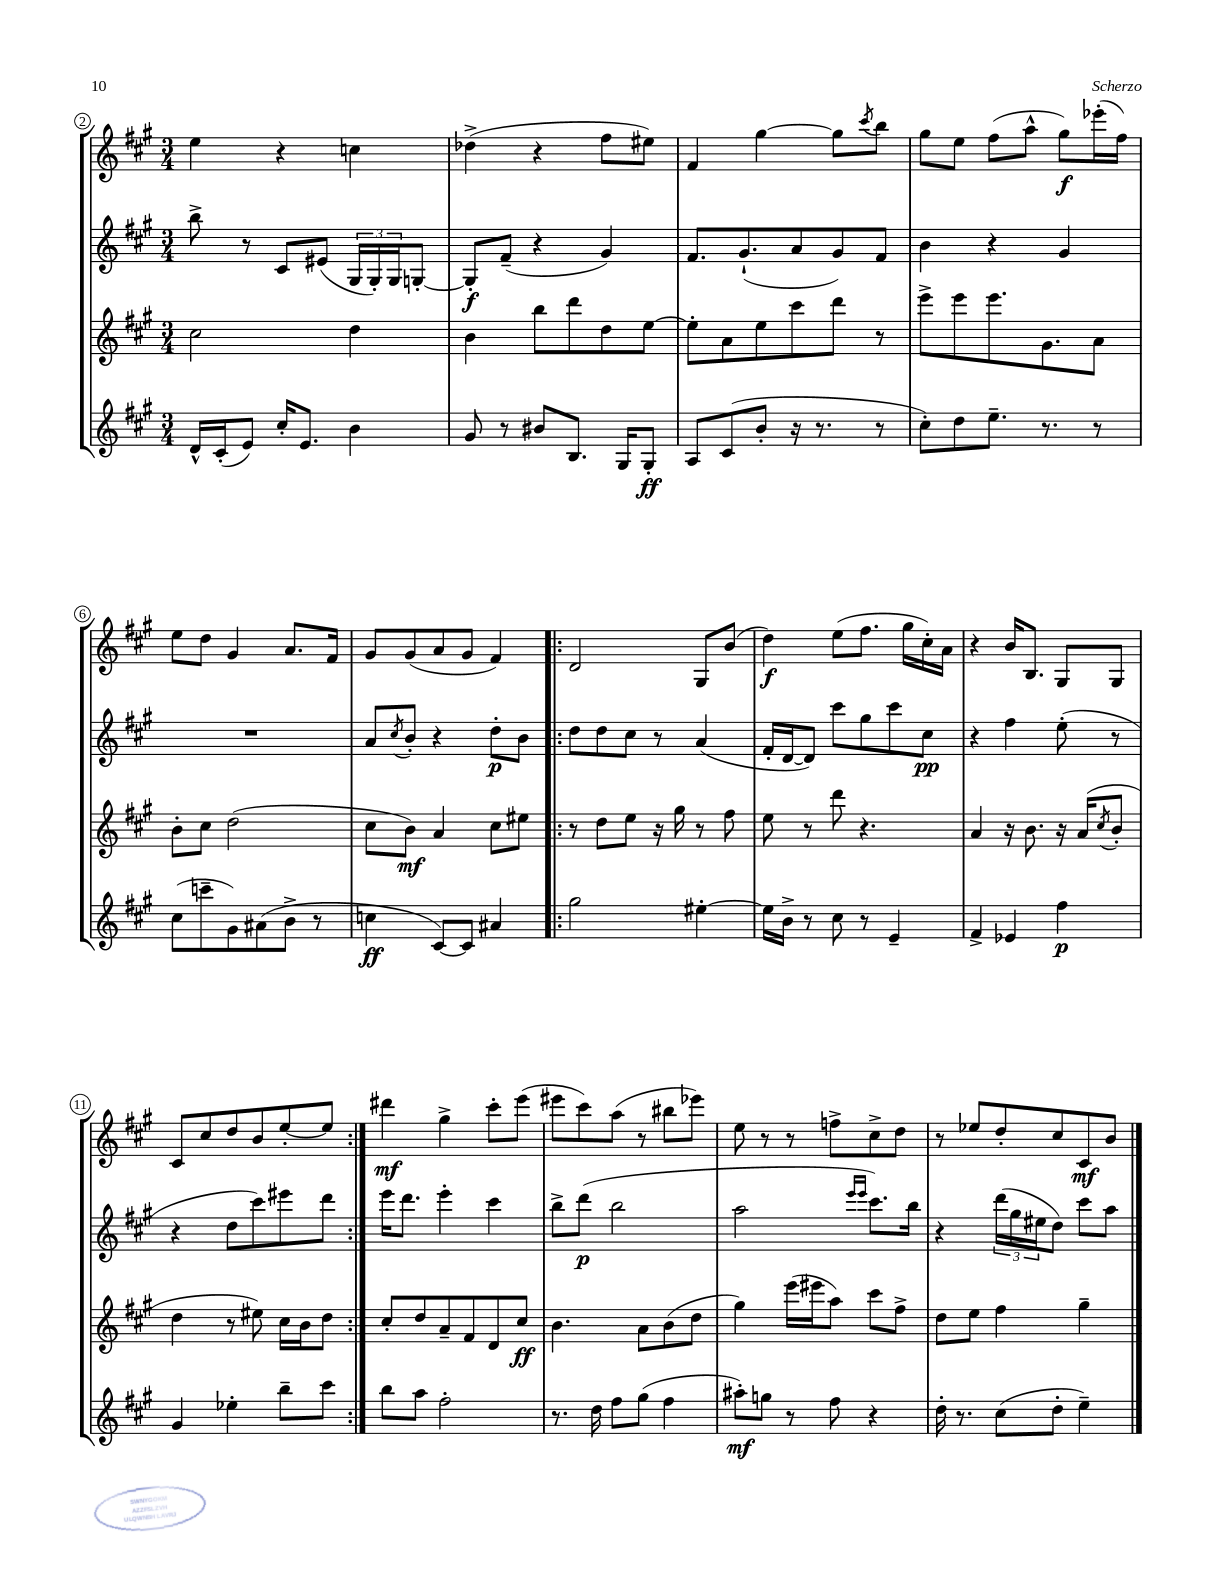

**kern	**dynam	**kern	**dynam	**kern	**dynam	**kern	**dynam
*part4	*part4	*part3	*part3	*part2	*part2	*part1	*part1
*staff4	*staff4	*staff3	*staff3	*staff2	*staff2	*staff1	*staff1
*clefG2	*	*clefG2	*	*clefG2	*	*clefG2	*
*k[f#c#g#]	*	*k[f#c#g#]	*	*k[f#c#g#]	*	*k[f#c#g#]	*
*M3/4	*	*M3/4	*	*M3/4	*	*M3/4	*
=2	=2	=2	=2	=2	=2	=2	=2
16d^^/LL	.	2cc#\	.	8bb^\	.	4ee\	.
(16c#'/J	.	.	.	.	.	.	.
8e/J)	.	.	.	8r	.	.	.
16cc#'/KL	.	.	.	8c#/L	.	4r	.
8.e/J	.	.	.	.	.	.	.
.	.	.	.	(8e#X/J	.	.	.
4b\	.	4dd\	.	24G#/LL	.	4ccn\	.
.	.	.	.	24G#'/)	.	.	.
.	.	.	.	24G#/J	.	.	.
.	.	.	.	[8Gn'/J	.	.	.
=3	=3	=3	=3	=3	=3	=3	=3
8g#/	.	4b\	.	8G'/L]	f	(4dd-X^\	.
8r	.	.	.	(8f#~/J	.	.	.
8b#X/L	.	8bb\L	.	4r	.	4r	.
8.B/J	.	8ddd\	.	.	.	.	.
.	.	8dd\	.	4g#/)	.	8ff#\L	.
16G#/KL	.	.	.	.	.	.	.
8G#'/J	ff	[8ee\J	.	.	.	8ee#X\J)	.
=4	=4	=4	=4	=4	=4	=4	=4
8A/L	.	8ee'\L]	.	8.f#/L	.	4f#/	.
(8c#/	.	8a\	.	.	.	.	.
.	.	.	.	(8.g#`/	.	.	.
8b'/J	.	8ee\	.	.	.	[4gg#\	.
16r	.	8ccc#\	.	8a/	.	.	.
8.r	.	.	.	.	.	.	.
.	.	8ddd\J	.	8g#/)	.	8gg#\L]	.
.	.	.	.	.	.	8qccc#/	.
8r	.	8r	.	8f#/J	.	8bb\J	.
=5	=5	=5	=5	=5	=5	=5	=5
8cc#'\L)	.	8eee^\L	.	4b\	.	8gg#\L	.
8dd\	.	8eee\	.	.	.	8ee\J	.
8.ee~\J	.	8.eee\	.	4r	.	(8ff#\L	.
.	.	.	.	.	.	8aa^^\J	.
8.r	.	8.g#\	.	.	.	.	.
.	.	.	.	4g#/	.	8gg#\L)	f
8r	.	8a\J	.	.	.	(16eee-X'\L	.
.	.	.	.	.	.	16ff#\JJ)	.
!!LO:LB:g=z
=6	=6	=6	=6	=6	=6	=6	=6
(8cc#\L	.	8b'\L	.	2.r	.	8ee\L	.
8cccn~\	.	8cc#\J	.	.	.	8dd\J	.
8g#\)	.	(2dd\	.	.	.	4g#/	.
(8a#X\	.	.	.	.	.	.	.
8b^\J	.	.	.	.	.	8.a/L	.
8r	.	.	.	.	.	.	.
.	.	.	.	.	.	16f#/Jk	.
=7	=7	=7	=7	=7	=7	=7	=7
4ccn\	ff	8cc#\L	.	8a/L	.	8g#/L	.
.	.	.	.	8qcc#/	.	.	.
.	.	8b\J)	mf	8b'/J	.	(8g#/	.
[8c#/L)	.	4a/	.	4r	.	8a/	.
8c#/J]	.	.	.	.	.	8g#/J	.
4a#X/	.	8cc#\L	.	8dd'\L	p	4f#/)	.
.	.	8ee#X\J	.	8b\J	.	.	.
=8!|:	=8!|:	=8!|:	=8!|:	=8!|:	=8!|:	=8!|:	=8!|:
2gg#\	.	8r	.	8dd\L	.	2d/	.
.	.	8dd\L	.	8dd\	.	.	.
.	.	8ee\J	.	8cc#\J	.	.	.
.	.	16r	.	8r	.	.	.
.	.	16gg#\	.	.	.	.	.
[4ee#X'\	.	8r	.	(4a/	.	8G#/L	.
.	.	8ff#\	.	.	.	(8b/J	.
=9	=9	=9	=9	=9	=9	=9	=9
16ee#\LL]	.	8ee\	.	16f#'/LL	.	4dd\)	f
16b^\JJ	.	.	.	[16d/J	.	.	.
8r	.	8r	.	8d/J])	.	.	.
8cc#\	.	8ddd\	.	8ccc#\L	.	(8ee\L	.
8r	.	4.r	.	8gg#\	.	8.ff#\J	.
4e~/	.	.	.	8ccc#\	.	.	.
.	.	.	.	.	.	16gg#\LL	.
.	.	.	.	8cc#\J	pp	16cc#'\)	.
.	.	.	.	.	.	16a\JJ	.
=10	=10	=10	=10	=10	=10	=10	=10
4f#^/	.	4a/	.	4r	.	4r	.
4e-X/	.	16r	.	4ff#\	.	16b/KL	.
.	.	8.b\	.	.	.	8.B/J	.
4ff#\	p	16r	.	(8ee'\	.	8G#/L	.
.	.	(16a/KL	.	.	.	.	.
.	.	8qcc#/	.	.	.	.	.
.	.	8b'/J	.	8r	.	8G#/J	.
!!LO:LB:g=z
=11	=11	=11	=11	=11	=11	=11	=11
4g#/	.	4dd\	.	4r	.	8c#/L	.
.	.	.	.	.	.	8cc#/	.
4ee-X'\	.	8r	.	8dd\L	.	8dd/	.
.	.	8ee#X\)	.	8ccc#\)	.	8b/	.
8bb~\L	.	16cc#\LL	.	8eee#X\	.	[8ee'/	.
.	.	16b\J	.	.	.	.	.
8ccc#\J	.	8dd\J	.	8ddd\J	.	8ee/J]	.
=12:|!	=12:|!	=12:|!	=12:|!	=12:|!	=12:|!	=12:|!	=12:|!
8bb\L	.	8cc#'/L	.	16eee\KL	.	4ddd#X\	mf
.	.	.	.	8.ddd\J	.	.	.
8aa\J	.	8dd/	.	.	.	.	.
2ff#'\	.	8a~/	.	4eee'\	.	4gg#^\	.
.	.	8f#/	.	.	.	.	.
.	.	8d/	.	4ccc#\	.	8ccc#'\L	.
.	.	8cc#/J	ff	.	.	(8eee\J	.
=13	=13	=13	=13	=13	=13	=13	=13
8.r	.	4.b\	.	8bb^\L	.	8eee#X\L	.
.	.	.	.	(8ddd\J	p	8ccc#\)	.
16dd\	.	.	.	.	.	.	.
8ff#\L	.	.	.	2bb\	.	(8aa\J	.
(8gg#\J	.	8a\L	.	.	.	8r	.
4ff#\	.	(8b\	.	.	.	8bb#X\L	.
.	.	8dd\J	.	.	.	8eee-X\J)	.
=14	=14	=14	=14	=14	=14	=14	=14
8aa#X'\L)	mf	4gg#\)	.	2aa\	.	8ee\	.
8ggn\J	.	.	.	.	.	8r	.
8r	.	(16eee\LL	.	.	.	8r	.
.	.	16eee#X\J	.	.	.	.	.
8ff#\	.	8aa\J)	.	.	.	8ffn^\L	.
.	.	.	.	16qqeee/LL	.	.	.
.	.	.	.	16qqeee/JJ	.	.	.
4r	.	8ccc#\L	.	8.ccc#\L)	.	8cc#^\	.
.	.	8ff#^\J	.	.	.	8dd\J	.
.	.	.	.	16bb\Jk	.	.	.
=15	=15	=15	=15	=15	=15	=15	=15
16dd'\	.	8dd\L	.	4r	.	8r	.
8.r	.	.	.	.	.	.	.
.	.	8ee\J	.	.	.	8ee-X/L	.
(8cc#\L	.	4ff#\	.	(24ddd\LL	.	8dd'/	.
.	.	.	.	24gg#\	.	.	.
.	.	.	.	24ee#X\J	.	.	.
8dd'\J	.	.	.	8dd\J)	.	8cc#/	.
4ee~\)	.	4gg#~\	.	8ccc#\L	.	8c#/	mf
.	.	.	.	8aa\J	.	8b/J	.
==	==	==	==	==	==	==	==
*-	*-	*-	*-	*-	*-	*-	*-
